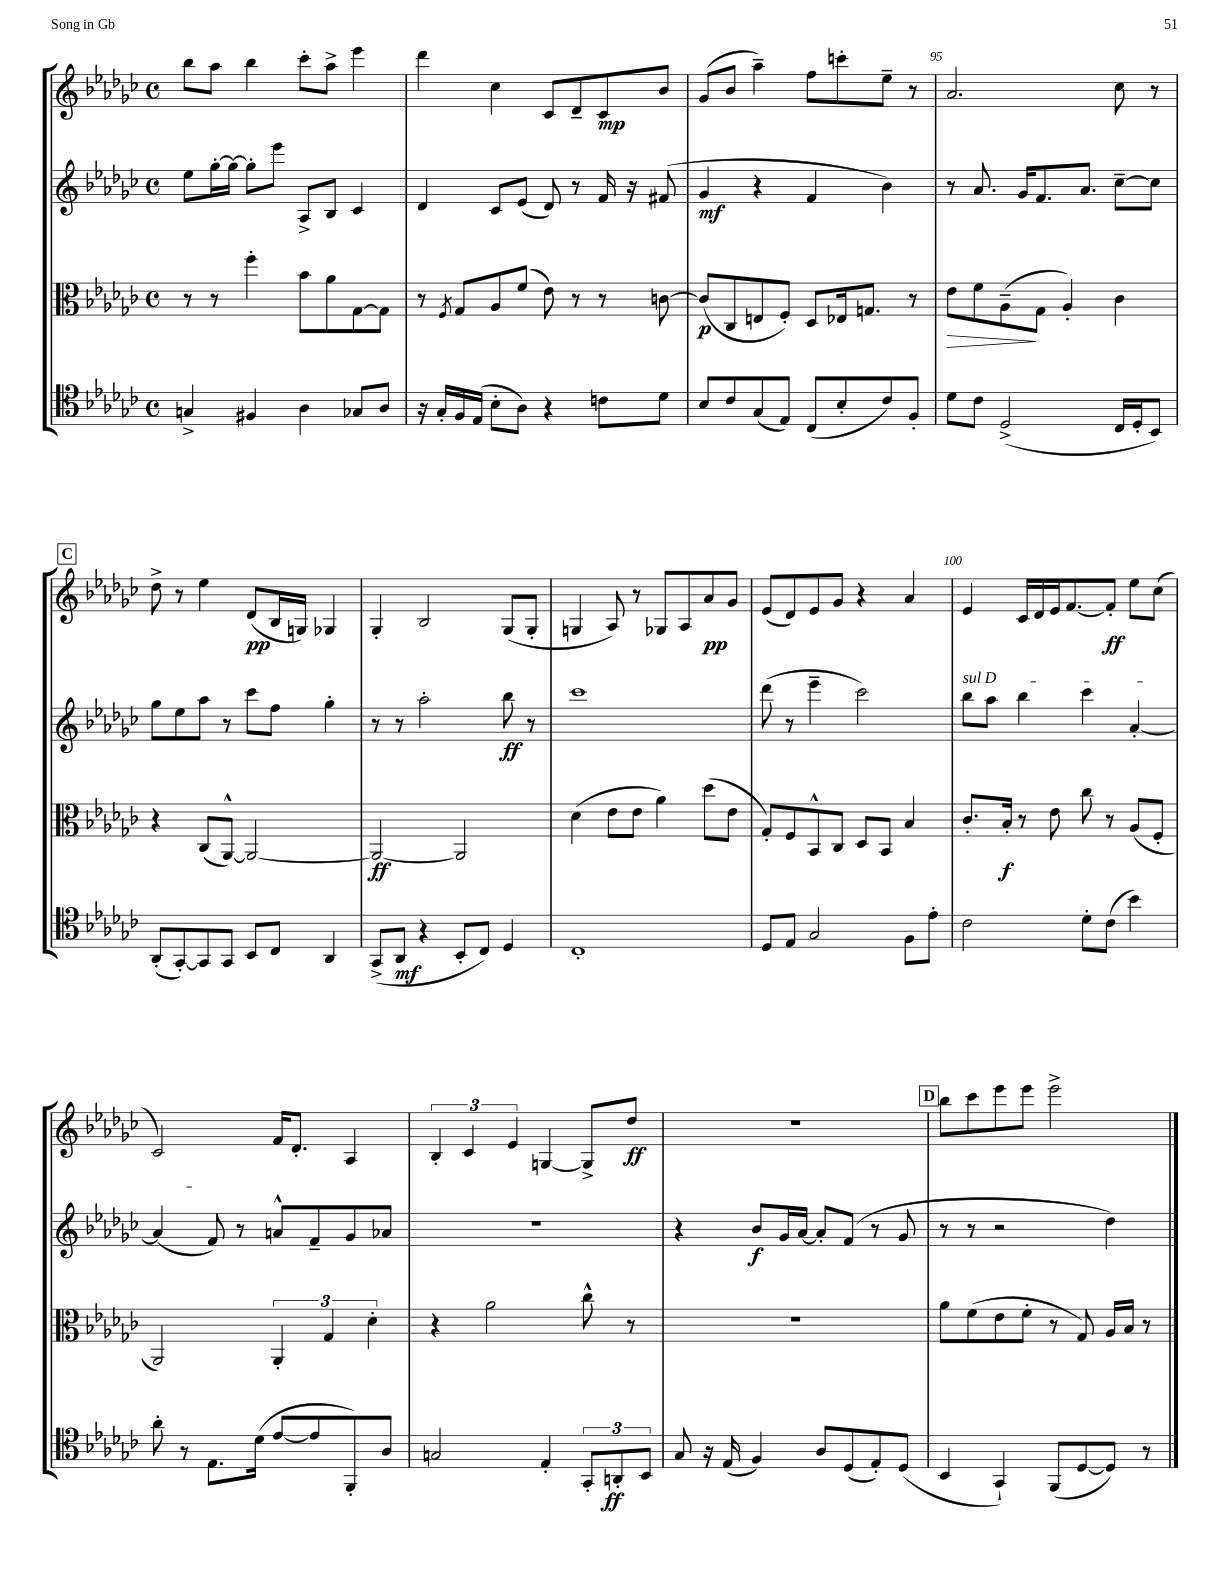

**kern	**dynam	**kern	**dynam	**kern	**dynam	**kern	**dynam
*part4	*part4	*part3	*part3	*part2	*part2	*part1	*part1
*staff4	*staff4	*staff3	*staff3	*staff2	*staff2	*staff1	*staff1
*clefC4	*	*clefC3	*	*clefG2	*	*clefG2	*
*k[b-e-a-d-g-c-]	*	*k[b-e-a-d-g-c-]	*	*k[b-e-a-d-g-c-]	*	*k[b-e-a-d-g-c-]	*
*M4/4	*	*M4/4	*	*M4/4	*	*M4/4	*
*met(c)	*	*met(c)	*	*met(c)	*	*met(c)	*
=92	=92	=92	=92	=92	=92	=92	=92
4Gn^/	.	8r	.	8ee-\L	.	8bb-\L	.
.	.	8r	.	[16gg-'\L	.	8aa-\J	.
.	.	.	.	16gg-\JJ_	.	.	.
4F#X/	.	4ff'\	.	8gg-'\L]	.	4bb-\	.
.	.	.	.	8eee-\J	.	.	.
4A-\	.	8b-\L	.	8A-^/L	.	8ccc-'\L	.
.	.	8a-\	.	8B-/J	.	8aa-^\J	.
8G-X/L	.	[8G-\	.	4c-/	.	4eee-\	.
8A-/J	.	8G-\J]	.	.	.	.	.
=93	=93	=93	=93	=93	=93	=93	=93
16r	.	8r	.	4d-/	.	4ddd-\	.
16G-'/LL	.	.	.	.	.	.	.
.	.	8qF/	.	.	.	.	.
16F/	.	8G-/L	.	.	.	.	.
(16E-/JJ	.	.	.	.	.	.	.
8B-'\L	.	8A-/	.	8c-/L	.	4cc-\	.
8A-\J)	.	(8f/J	.	(8e-/J	.	.	.
4r	.	8e-\)	.	8d-/)	.	8c-/L	.
.	.	8r	.	8r	.	8d-~/	.
8cn\L	.	8r	.	16f/	.	8c-/	mp
.	.	.	.	16r	.	.	.
8d-\J	.	[8cn\	.	(8f#X/	.	8b-/J	.
=94	=94	=94	=94	=94	=94	=94	=94
8B-/L	.	(8c/L]	p	4g-/	mf	(8g-/L	.
8c-/	.	8C-/	.	.	.	8b-/J	.
(8G-/	.	8En/	.	4r	.	4aa-~\)	.
8E-/J)	.	8F'/J)	.	.	.	.	.
(8C-/L	.	8D-/L	.	4f/	.	8ff\L	.
8B-'/	.	16E-X/k	.	.	.	8cccn'\	.
.	.	8.Gn/J	.	.	.	.	.
8c-/)	.	.	.	4b-\)	.	8ee-~\J	.
8F'/J	.	8r	.	.	.	8r	.
=95	=95	=95	=95	=95	=95	=95	=95
!	!	!	!LO:HP:b	!	!	!	!
8d-\L	.	8e-\L	>	8r	.	2.a-/	.
8c-\J	.	8f\	.	8.a-/	.	.	.
(2D-^/	.	(8A-~\	.	.	.	.	.
.	.	.	.	16g-/KL	.	.	.
.	.	8G-\J	]	8.f/	.	.	.
.	.	4A-'/)	.	.	.	.	.
.	.	.	.	8.a-/J	.	.	.
16C-/LL	.	4c-\	.	[8cc-~\L	.	8cc-\	.
16D-'/J	.	.	.	.	.	.	.
8BB-/J)	.	.	.	8cc-\J]	.	8r	.
!!LO:LB:g=z
!!LO:REH:place=s1:t=C
=96	=96	=96	=96	=96	=96	=96	=96
(8AA-'/L	.	4r	.	8gg-\L	.	8dd-^\	.
[8GG-'/)	.	.	.	8ee-\	.	8r	.
8GG-/]	.	(8C-/L	.	8aa-\J	.	4ee-\	.
8GG-/J	.	[8AA-^^/J)	.	8r	.	.	.
8BB-/L	.	2AA-/_	.	8ccc-\L	.	(8d-/L	pp
8C-/J	.	.	.	8ff\J	.	16B-/L	.
.	.	.	.	.	.	16Gn/JJ)	.
4AA-/	.	.	.	4gg-'\	.	4G-X/	.
=97	=97	=97	=97	=97	=97	=97	=97
(8GG-^/L	.	2AA-/_	ff	8r	.	4G-'/	.
8AA-/J	mf	.	.	8r	.	.	.
4r	.	.	.	2aa-'\	.	2B-/	.
8BB-'/L	.	2AA-/]	.	.	.	.	.
8C-/J)	.	.	.	.	.	.	.
4D-/	.	.	.	8bb-\	ff	(8G-/L	.
.	.	.	.	8r	.	8G-'/J	.
=98	=98	=98	=98	=98	=98	=98	=98
1C-'	.	(4d-\	.	1ccc-	.	4Gn/	.
.	.	8e-\L	.	.	.	8A-/)	.
.	.	8e-\J	.	.	.	8r	.
.	.	4a-\)	.	.	.	8G-X/L	.
.	.	.	.	.	.	8A-/	.
.	.	(8dd-\L	.	.	.	8a-/	pp
.	.	8e-\J	.	.	.	8g-/J	.
=99	=99	=99	=99	=99	=99	=99	=99
8D-/L	.	8G-'/L)	.	(8ddd-\	.	(8e-/L	.
8E-/J	.	8F/	.	8r	.	8d-/)	.
2G-/	.	8BB-^^/	.	4eee-~\	.	8e-/	.
.	.	8C-/J	.	.	.	8g-/J	.
.	.	8D-/L	.	2ccc-\)	.	4r	.
.	.	8BB-/J	.	.	.	.	.
8F\L	.	4B-/	.	.	.	4a-/	.
8e-'\J	.	.	.	.	.	.	.
=100	=100	=100	=100	=100	=100	=100	=100
!	!	!	!	!LO:TX:a:i:t=sul D	!	!	!
2c-\	.	8.c-'/L	.	8bb-\L	.	4e-/	.
.	.	.	.	8aa-\J	.	.	.
.	.	16B-'/Jk	f	.	.	.	.
.	.	8r	.	4bb-\	.	16c-/LL	.
.	.	.	.	.	.	16d-/	.
.	.	8e-\	.	.	.	16e-/J	.
.	.	.	.	.	.	[8.f/	.
8d-'\L	.	8cc-\	.	4ccc-\	.	.	.
(8c-\J	.	8r	.	.	.	8f'/J]	ff
4b-\)	.	(8A-/L	.	[4a-'/	.	8ee-\L	.
.	.	8F'/J	.	.	.	(8cc-\J	.
!!LO:LB:g=z
=101	=101	=101	=101	=101	=101	=101	=101
8a-'\	.	2AA-/)	.	(4a-/]	.	2c-/)	.
8r	.	.	.	.	.	.	.
8.E-\L	.	.	.	8f/)	.	.	.
.	.	.	.	8r	.	.	.
(16d-\Jk	.	.	.	.	.	.	.
[8e-/L	.	6AA-'/	.	8an^^/L	.	16f/KL	.
.	.	.	.	.	.	8.d-'/J	.
8e-/]	.	.	.	8f~/	.	.	.
.	.	6G-/	.	.	.	.	.
8FF'/)	.	.	.	8g-/	.	4A-/	.
.	.	6d-'\	.	.	.	.	.
8A-/J	.	.	.	8a-X/J	.	.	.
=102	=102	=102	=102	=102	=102	=102	=102
2Gn/	.	4r	.	1r	.	6B-'/	.
.	.	.	.	.	.	6c-/	.
.	.	2a-\	.	.	.	.	.
.	.	.	.	.	.	6e-/	.
4E-'/	.	.	.	.	.	[4Gn/	.
12GG-'/L	.	8cc-^^\	.	.	.	8G^/L]	.
12AAn'/	ff	.	.	.	.	.	.
.	.	8r	.	.	.	8dd-/J	ff
12BB-/J	.	.	.	.	.	.	.
=103	=103	=103	=103	=103	=103	=103	=103
8G-/	.	1r	.	4r	.	1r	.
16r	.	.	.	.	.	.	.
(16E-/	.	.	.	.	.	.	.
4F/)	.	.	.	8b-/L	f	.	.
.	.	.	.	16g-/L	.	.	.
.	.	.	.	[16a-/JJ	.	.	.
8A-/L	.	.	.	8a-'/L]	.	.	.
(8D-/	.	.	.	(8f/J	.	.	.
8E-'/)	.	.	.	8r	.	.	.
(8D-/J	.	.	.	8g-/	.	.	.
!!LO:REH:place=s1:t=D
=104	=104	=104	=104	=104	=104	=104	=104
4BB-/	.	8a-\L	.	8r	.	8bb-\L	.
.	.	(8f\	.	8r	.	8ccc-\	.
4GG-`/)	.	8e-\	.	2r	.	8eee-\	.
.	.	8f'\J	.	.	.	8eee-\J	.
(8FF/L	.	8r	.	.	.	2eee-^\	.
[8D-/	.	8G-/)	.	.	.	.	.
8D-/J])	.	16A-/LL	.	4dd-\)	.	.	.
.	.	16B-/JJ	.	.	.	.	.
8r	.	8r	.	.	.	.	.
==	==	==	==	==	==	==	==
*-	*-	*-	*-	*-	*-	*-	*-
